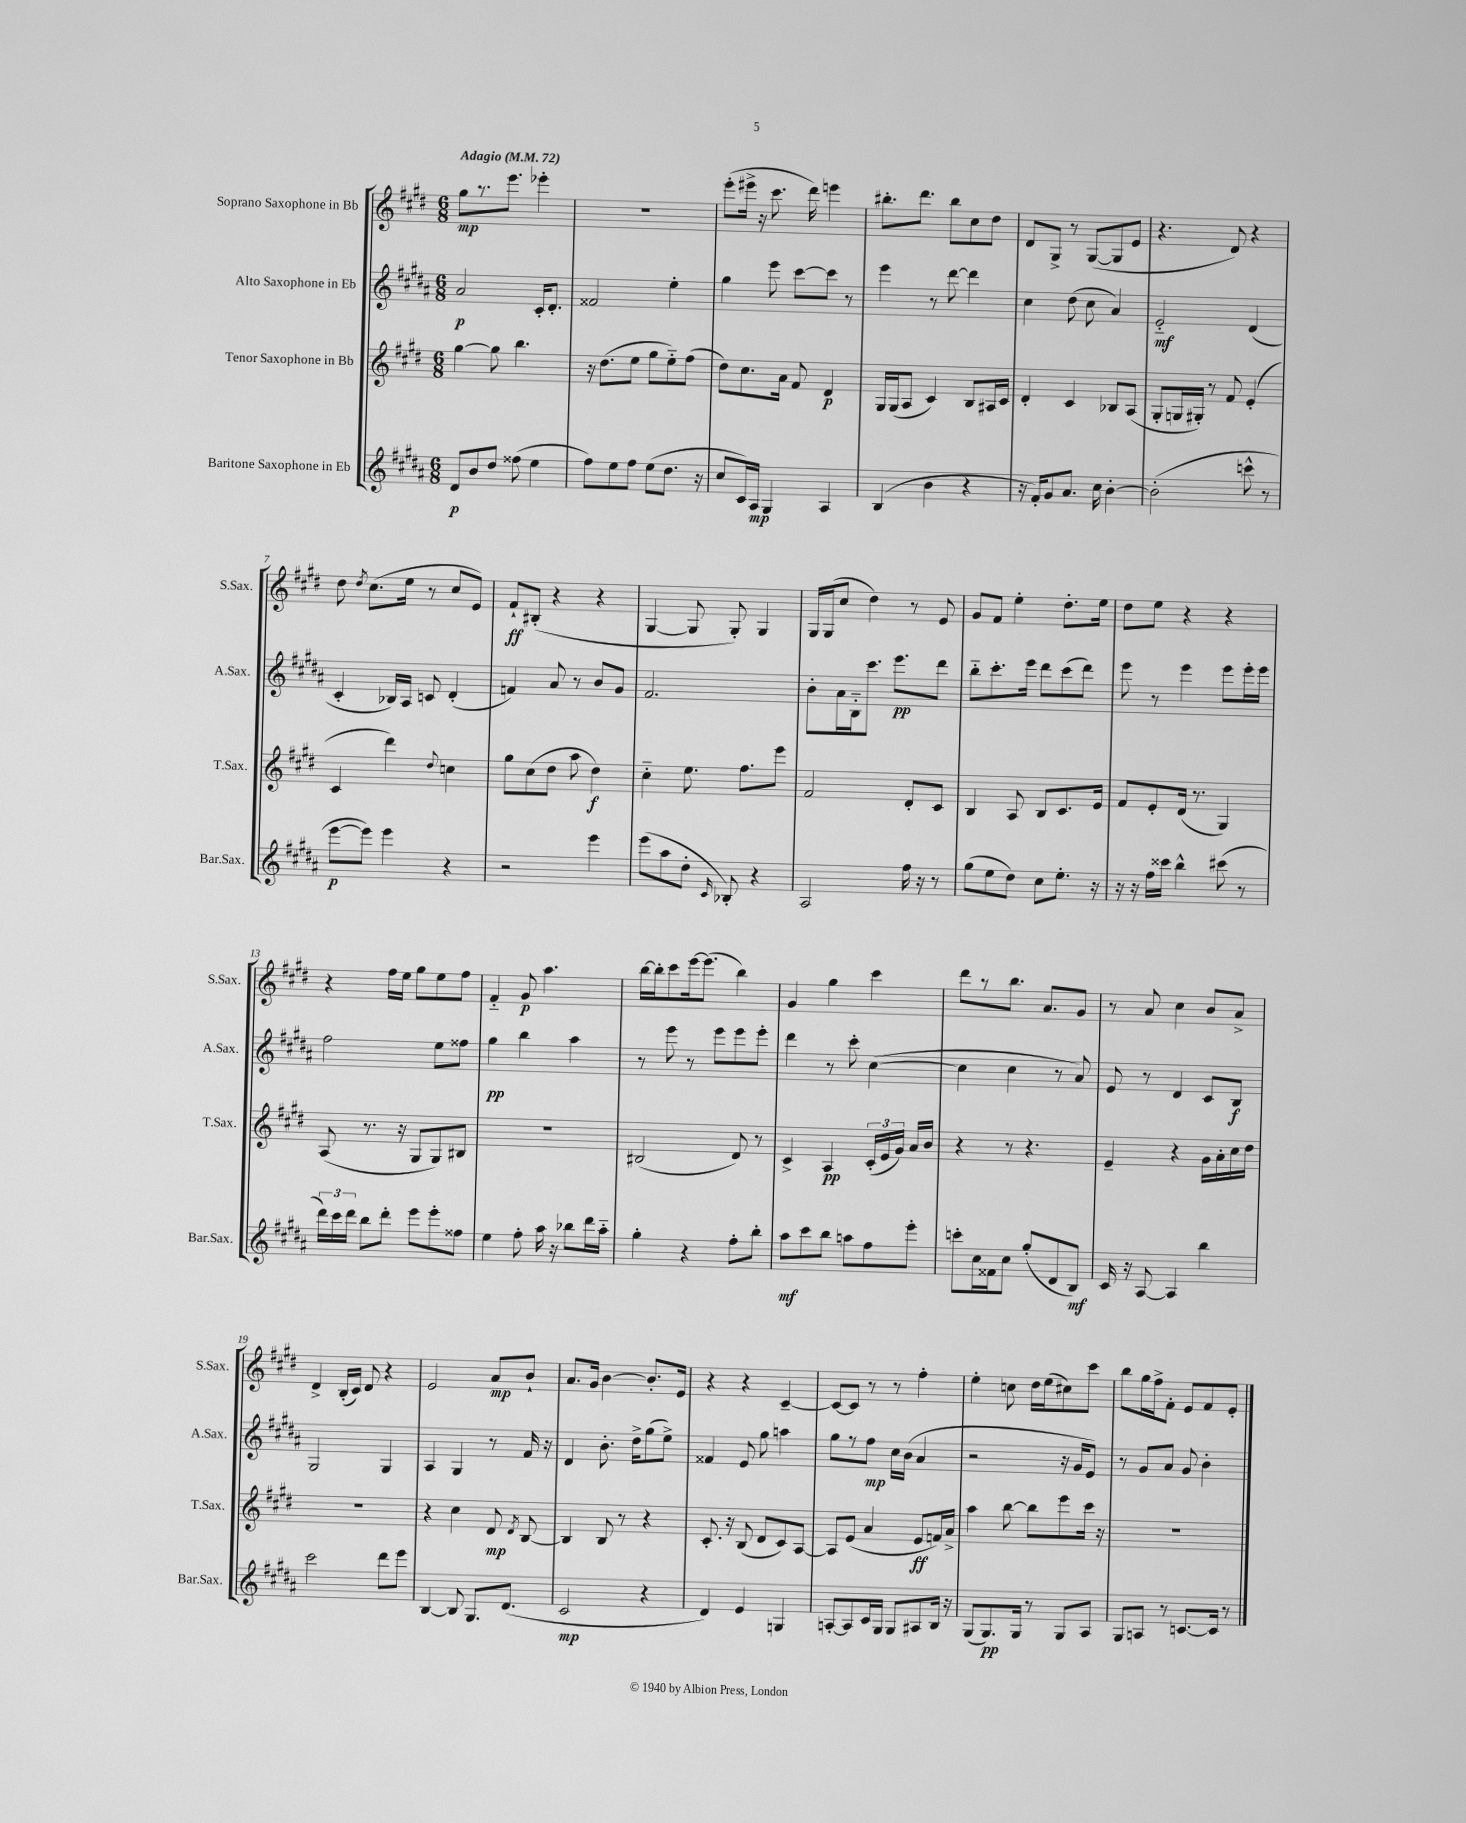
<<
\new StaffGroup <<
\new Staff = "s0" \with { instrumentName = "Soprano Saxophone in Bb" shortInstrumentName = "S.Sax." } {
    \clef treble \key e \major \numericTimeSignature \time 6/8 \tempo "Adagio" 4 = 72
    \autoBeamOff gis''8[\mp r8. e'''8.] ees'''4-. |
    R2. |
    e'''8[-.( eis'''16]-> r16 cis'''8. dis'''16) e'''4 |
    bis''8.[-. dis'''8.] bis''8[ cis''8 dis''8] |
    dis'8[ gis8]-> r8 gis8[~( gis8 e'8] |
    r4. dis'8) r4 |
    dis''8 \acciaccatura { dis''8 } cis''8.[( e''16] r8 cis''8[ e'8]) |
    fis'8[-!\ff bis8]-.( r4 r4 |
    gis4~ gis8 gis8-.) gis4 |
    gis16[ gis16( cis''8] dis''4) r8 e'8 |
    gis'8[ fis'8] e''4-. dis''8.[-. e''16] |
    dis''8[ e''8] r4 r4 |
    r4 fis''16[ e''16] gis''8[ e''8 fis''8] |
    fis'4-_ gis'8\p a''4. |
    b''16[~ b''16-. cis'''8 e'''16~ e'''8.]( b''4) |
    gis'4 gis''4 cis'''4 |
    dis'''8[ r8 b''8.] a'8.[ gis'8] |
    r8 a'8 cis''4 b'8[ a'8]-> |
    dis'4-> b16[-.( cis'16]) dis'8 r4 |
    e'2 a'8[\mp b'8]-! |
    a'8.[ gis'16] b'4~ b'8.[-. e'16] |
    r4 r4 cis'4~-- |
    cis'8[~ cis'8] r8 r8 fis''4-. |
    e''4-. c''8 dis''16[ e''16( cis''8) cis'''8] |
    b''8[ gis''16 fis''16-> fis'8]-. e'8[ fis'8 e'8]-. \bar "|." |
}
\new Staff = "s1" \with { instrumentName = "Alto Saxophone in Eb" shortInstrumentName = "A.Sax." } {
    \clef treble \key b \major \numericTimeSignature \time 6/8
    \autoBeamOff ais'2\p cis'16[-. dis'8.]-. |
    fisis'2 e''4-. |
    gis''4 e'''8 cis'''8[~ cis'''8] r8 |
    e'''4 r8 dis'''8~ dis'''4 |
    cis''4 dis''8( cis''8 ais'4) |
    e'2-_\mf dis'4( |
    cis'4-. bes16[) ais16] c'8 dis'4-.( |
    f'4) ais'8 r8 b'8[ gis'8] |
    fis'2. |
    b'8[-. ais'16 b16-_ cis'''8.] e'''8.[\pp dis'''8] |
    b''8[-_ cis'''8.-. e'''16] dis'''8[ cis'''8( dis'''8]) |
    e'''8 r8 e'''4 e'''8[ e'''16-. e'''16] |
    fis''2 e''8[ fisis''8] |
    gis''4\pp b''4 ais''4 |
    r8 e'''8 r8 e'''8[ e'''8 e'''8]-. |
    dis'''4 r8 cis'''8-. cis''4~( |
    cis''4 cis''4 r8 ais'8) |
    e'8 r8 dis'4 cis'8[ b8]\f |
    gis2 gis4 |
    ais4 gis4 r8 fis'16 r16 |
    dis'4 b'8.-. dis''16[-> gis''8( e''8]->) |
    fisis'4 e'8 gis''8 a''4 |
    gis''8[ r8 fis''8]\mp cis''16[ b'16]( ais'4 |
    r2 r16 gis'16[ e'8]) |
    r8 gis'8[ ais'8] gis'8 b'4-. \bar "|." |
}
\new Staff = "s2" \with { instrumentName = "Tenor Saxophone in Bb" shortInstrumentName = "T.Sax." } {
    \clef treble \key e \major \numericTimeSignature \time 6/8
    \autoBeamOff gis''4~ gis''8 b''4. |
    r16 dis''8.[( e''8] gis''8[ e''8-_) fis''8]( |
    dis''8[) cis''8. a'16] fis'8 dis'4\p |
    gis16[ gis16( a8] cis'4) b8[ ais16 cis'16] |
    dis'4-. cis'4 bes8[ a8]( |
    gis8[-. g16 gis16]-.) r8 fis'8 e'4-.( |
    cis'4 dis'''4) \appoggiatura { dis''8 } c''4 |
    gis''8[ cis''8( dis''8] a''8 dis''4\f) |
    cis''4-_ e''8. fis''8.[ e'''8] |
    fis'2 dis'8[-. cis'8] |
    b4 a8 b8[ cis'8. e'16] |
    fis'8[ e'8-. dis'16]( r8. gis4) |
    a8( r8. r16 gis8[ gis8) bis8] |
    R2. |
    bis2( dis'8) r8 |
    cis'4-> a4\pp \tuplet 3/2 { cis'16[-.( e'16 gis'16]) } a'16[ b'16] |
    r4 r8 r4. |
    e'4-- r4 gis'16[ a'16-. cis''16 dis''16] |
    R2. |
    r4 cis''4 dis'8\mp \acciaccatura { dis'8 } b8~ |
    b4 b8 r8 r4 |
    cis'8.-. r16 b8( dis'8[ cis'8) a8]~ |
    a8[ e'8]( a'4 e'8[\ff f'16) a'16]-> |
    a''4 b''8~ b''8[ e'''8 cis'''16] r16 |
    R2. \bar "|." |
}
\new Staff = "s3" \with { instrumentName = "Baritone Saxophone in Eb" shortInstrumentName = "Bar.Sax." } {
    \clef treble \key b \major \numericTimeSignature \time 6/8
    \autoBeamOff dis'8[\p b'8 dis''8] fisis''8( e''4 |
    fis''8[) e''8 fis''8] e''8[( dis''8.] r16 |
    cis''8[ cis'16) ais16]\mp gis4 ais4 |
    b4( b'4 r4 |
    r16 fis'16[-.) gis'8 ais'8.] cis''16 b'4~-. |
    b'2-.( c'''8-^ r8 |
    e'''8[~\p e'''8]) e'''4 r4 |
    r2 e'''4 |
    e'''8[( ais''8 dis''8]-. \grace { cis'16 } bes8-.) r4 |
    ais2 fis''16 r16 r8 |
    gis''8[( e''8 dis''8]) cis''8[ e''8.]-. r16 |
    r16 r16 fis''16[ cisis'''16] b''4-^ cis'''8( r8 |
    \tuplet 3/2 { dis'''16[) cis'''16 dis'''16] } b''8[ dis'''8]-. e'''8[ e'''8-. fisis''8] |
    e''4 fis''8-. ais''16 r16 bes''8[ dis'''16 ais''16]-_ |
    gis''4-. r4 fis''8[-. b''8]-. |
    ais''8[\mf cis'''8 b''8] a''8[ fis''8 e'''8]-. |
    c'''8[-. cis''16 fisis'16 cis''8] gis''8[-.( dis'8 b8]\mf) |
    cis'16 r16 ais8~ ais4 b''4 |
    cis'''2 dis'''8[ e'''8] |
    b4~ b8 gis8.[ dis'8.]( |
    cis'2\mp r4 |
    dis'4) e'4 g4 |
    a8[~-. a8 cis'16 gis16] gis8[ ais8 b16] r16 |
    gis8[( gis8.\pp) gis16] r8 gis8[ ais8] |
    gis8[ a8] r8 c'8.[~ c'16] r8 \bar "|." |
}
>>
>>
